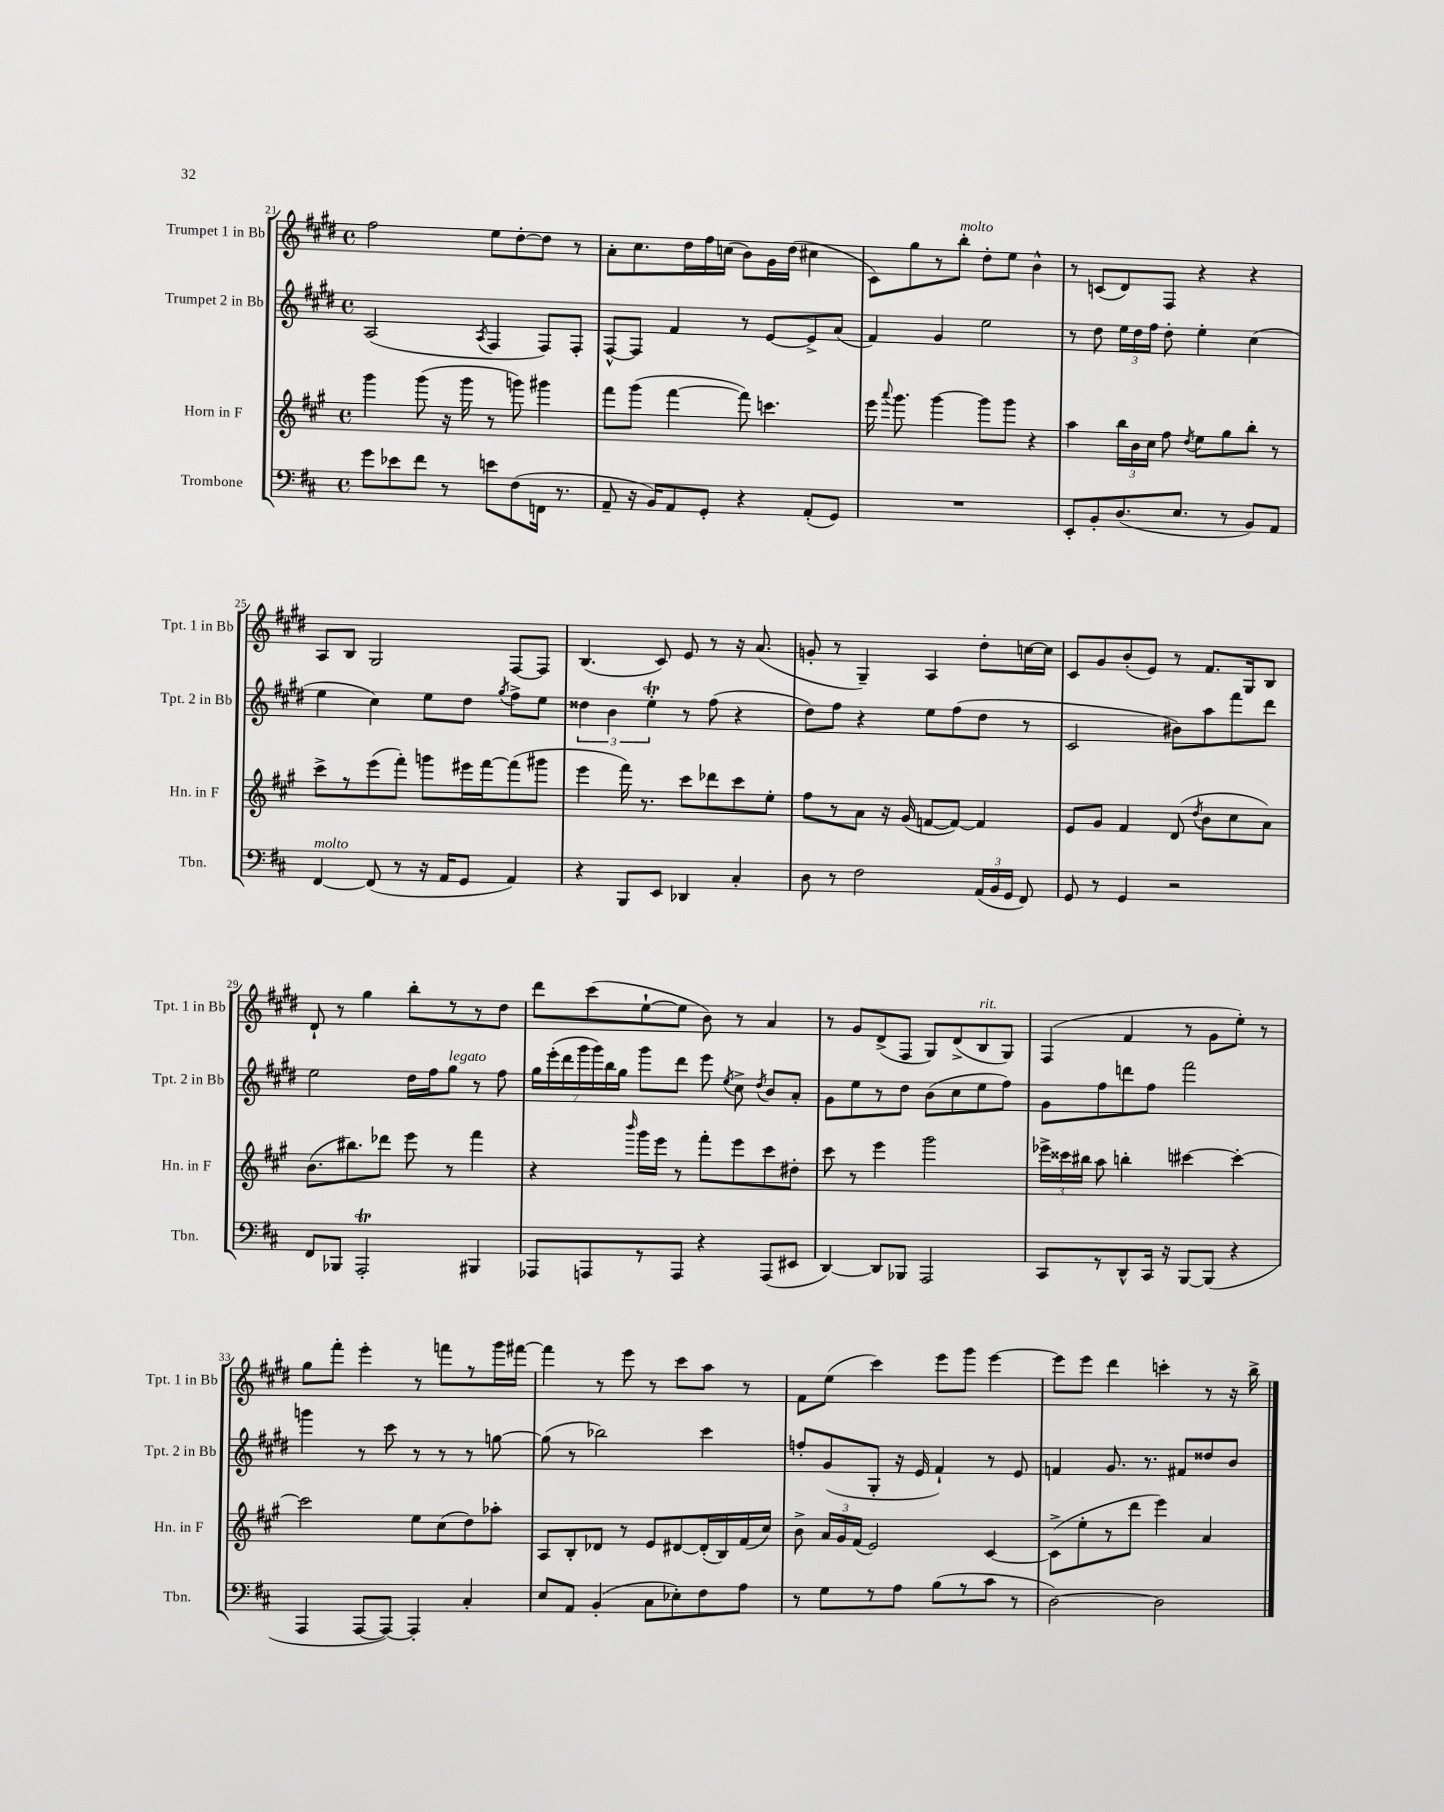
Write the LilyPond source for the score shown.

<<
\new StaffGroup <<
\new Staff = "s0" \with { instrumentName = "Trumpet 1 in Bb" shortInstrumentName = "Tpt. 1 in Bb" } {
    \clef treble \key e \major \defaultTimeSignature \time 4/4
    \autoBeamOff fis''2 e''8[ dis''8~-. dis''8] r8 |
    a'8[-. cis''8. dis''16 fis''16 c''16]( b'8[) gis'16 dis''16]( cis''4 |
    cis'8[) gis''8 r8 b''8]-.^\markup { \italic "molto" } dis''8[-. e''8] b'4-^ |
    r8 c'8[( dis'8) fis8] r4 r4 |
    a8[ b8] gis2 fis8[~ fis8] |
    b4.( cis'8) e'8 r8 r16 a'8.( |
    g'8-. r8 gis4--) a4 dis''8[-. c''16~ c''16] |
    cis'8[ gis'8 b'8-.( e'8]) r8 fis'8.[ gis16 b8] |
    dis'8-! r8 gis''4 b''8[-. r8 r8 dis''8] |
    dis'''8[ cis'''8( e''8~-! e''8] b'8) r8 a'4 |
    r8 gis'8[ dis'8->( fis8] gis8[) dis'8->( b8^\markup { \italic "rit." } gis8]) |
    fis4( fis'4 r8 gis'8[ e''8]-.) r8 |
    gis''8[ fis'''8]-. e'''4-. r8 f'''8[ r8 gis'''16 fis'''16]~ |
    fis'''4 r8 e'''8 r8 cis'''8[ a''8] r8 |
    fis'8[ e''8]( cis'''4) e'''8[ gis'''8] e'''4~ |
    e'''8[ e'''8] dis'''4 c'''4-. r8 r16 b''16-> \bar "|." |
}
\new Staff = "s1" \with { instrumentName = "Trumpet 2 in Bb" shortInstrumentName = "Tpt. 2 in Bb" } {
    \clef treble \key e \major \defaultTimeSignature \time 4/4
    \autoBeamOff a2( \acciaccatura { a8 } fis4 fis8[) fis8]-. |
    fis8[~-^ fis8] fis'4 r8 e'8[~ e'8-> a'8]( |
    fis'4) gis'4 e''2 |
    r8 dis''8 \tuplet 3/2 { e''16[ dis''16 fis''16] } dis''8-. e''4-. cis''4( |
    e''4 cis''4) e''8[ dis''8] \acciaccatura { gis''8 } fis''8[-> e''8] |
    \tuplet 3/2 { disis''4 b'4 e''4-.\trill } r8 fis''8( r4 |
    dis''8[) fis''8] r4 e''8[ fis''8( dis''8] r8 |
    cis'2 bis'8[) a''8 fis'''8 dis'''8] |
    e''2 dis''16[ fis''16 gis''8]^\markup { \italic "legato" } r8 fis''8 |
    \tuplet 7/4 { gis''16[ e'''16-.( dis'''16 gis'''16 gis'''16) b''16 gis''16] } gis'''8[ dis'''8] e'''8 \acciaccatura { e''8 } cis''8-> \acciaccatura { dis''8 } b'8[ a'8]-. |
    gis'8[ e''8 r8 dis''8] b'8[( cis''8 e''8 fis''8]) |
    gis'8[ fis''8 d'''8 fis''8] fis'''2 |
    g'''4 r8 cis'''8 r8 r8 r8 g''8~ |
    g''8( r8 bes''2) cis'''4 |
    f''8[-. gis'8( gis8]-. r16 e'16 fis'4-!) r8 e'8 |
    f'4 gis'8. r8. fis'8[ disis''8 b'8] \bar "|." |
}
\new Staff = "s2" \with { instrumentName = "Horn in F" shortInstrumentName = "Hn. in F" } {
    \clef treble \key a \major \defaultTimeSignature \time 4/4
    \autoBeamOff gis'''4 gis'''8( r16 gis'''16 r8 g'''8) gis'''4 |
    fis'''8[ gis'''8]( fis'''4~ fis'''8) c'''4. |
    e'''16 \appoggiatura { a'''8 } gis'''8. gis'''4~ gis'''8[ gis'''8] r4 |
    a''4 \tuplet 3/2 { b''16[ b'16 cis''16] } fis''8 \acciaccatura { d''8 } e''8[ gis''8 b''8]-. r8 |
    cis'''8[-> r8 e'''8( fis'''8]-.) g'''8[ eis'''16 fis'''16~ fis'''8( gis'''8] |
    e'''4 fis'''16) r8. cis'''8[ des'''8 cis'''8 e''8]-. |
    fis''8[ r8 a'8] r16 gis'16( f'8[~ f'8]~) f'4 |
    e'8[ gis'8] fis'4 d'8( \acciaccatura { d''8 } b'8[ cis''8 a'8]) |
    b'8.[( bis''8.) des'''8] e'''8 r8 fis'''4 |
    r4 \grace { b'''16 } gis'''16[ e'''16] r8 fis'''8[-. e'''8 cis'''8 dis''8]-. |
    cis'''8 r8 e'''4 gis'''2 |
    \tuplet 3/2 { ees'''16[-> cisis'''16 bis''16] } a''8 b''4-. cis'''4~ cis'''4~-. |
    cis'''2 e''8[ cis''8( d''8) aes''8]-. |
    a8[ b8-. des'8] r8 e'8[ dis'8~ dis'16-.( b16) fis'16( cis''16]) |
    b'8-> \tuplet 3/2 { a'16[ gis'16 fis'16]( } e'2) cis'4~ |
    cis'8[->( e''8-. r8 d'''8] e'''4) a'4 \bar "|." |
}
\new Staff = "s3" \with { instrumentName = "Trombone" shortInstrumentName = "Tbn." } {
    \clef bass \key d \major \defaultTimeSignature \time 4/4
    \autoBeamOff g'8[ ees'8 fis'8] r8 e'8[ fis8( f,16] r8. |
    a,8-- r16 b,16[) a,8 g,8]-. r4 a,8[-.( g,8]) |
    R1 |
    e,8[-. b,8-. d8.( e8.] r8 b,8[) a,8] |
    fis,4~^\markup { \italic "molto" } fis,8( r8 r16 a,16[ g,8] a,4) |
    r4 b,,8[ e,8] des,4 cis4-. |
    d8 r8 fis2 \tuplet 3/2 { a,16[( b,16 g,16] } fis,8) |
    g,8 r8 g,4 r2 |
    fis,8[ bes,,8] a,,2-.\trill bis,,4 |
    aes,,8[ a,,8 r8 a,,8] r4 a,,8[( eis,8] |
    d,4~) d,8[ bes,,8] a,,2 |
    cis,8[ r8 d,8-^ cis,16] r16 b,,8[~ b,,8]( r4 |
    a,,4 a,,8[~ a,,8]~) a,,4-. cis4-. |
    e8[ a,8] b,4-.( cis8[ ees8-.) fis8 a8] |
    r8 g8[ r8 a8] b8[( r8 cis'8] r8 |
    d2~) d2 \bar "|." |
}
>>
>>
\layout { \context { \Score currentBarNumber = #21 } }
